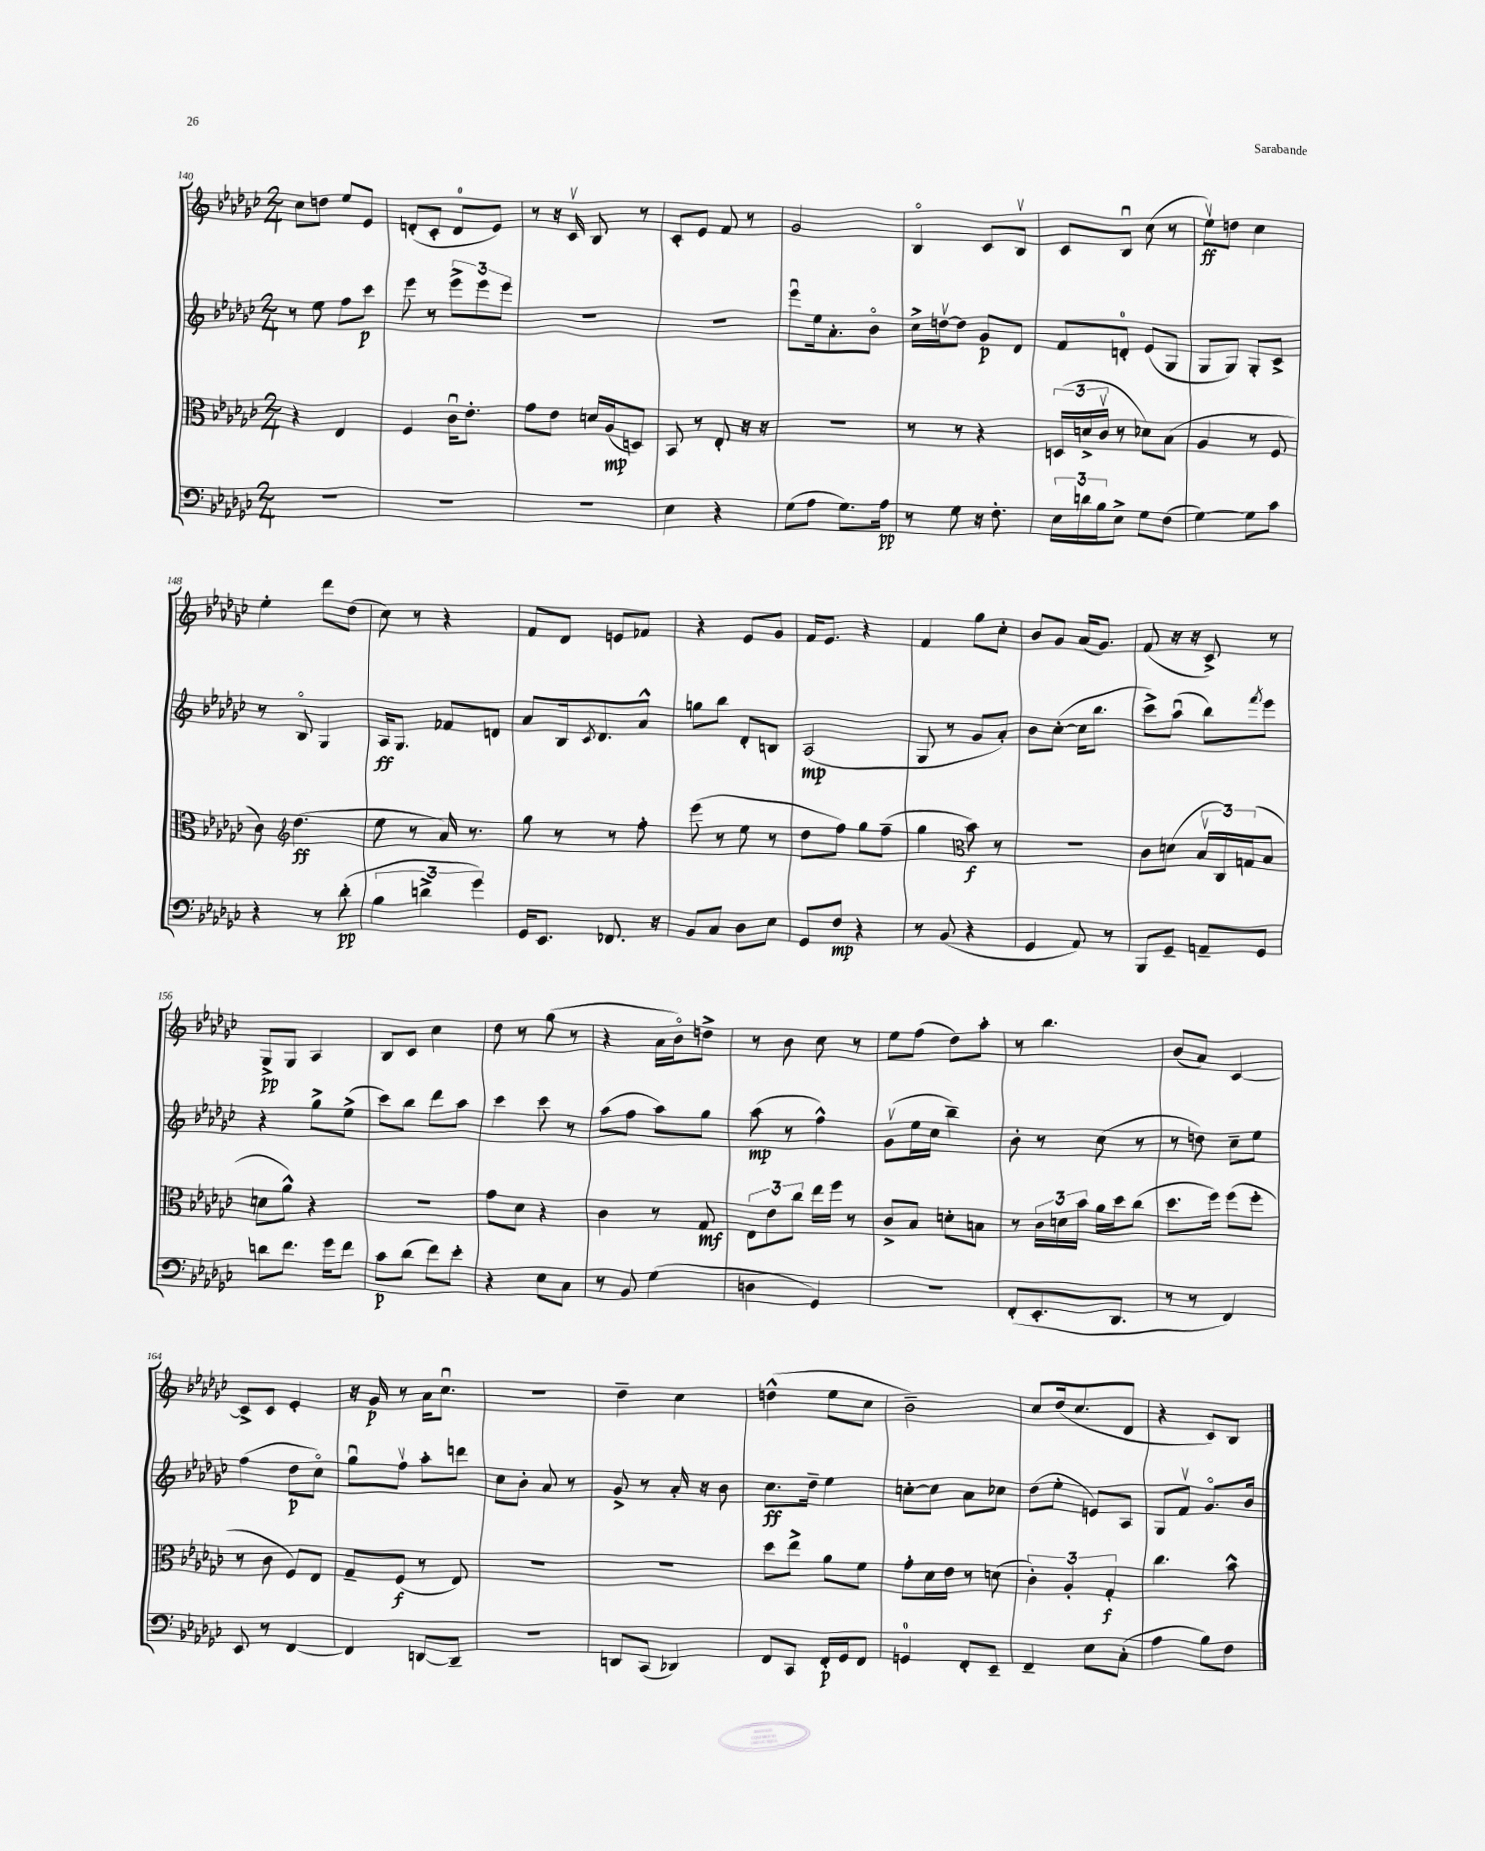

**kern	**kern	**kern	**kern
*staff4	*staff3	*staff2	*staff1
*clefF4	*clefC3	*clefG2	*clefG2
*k[b-e-a-d-g-c-]	*k[b-e-a-d-g-c-]	*k[b-e-a-d-g-c-]	*k[b-e-a-d-g-c-]
*M2/4	*M2/4	*M2/4	*M2/4
2r	4r	8r	8cc-
.	.	8ee-	8dd
.	4E-	8ff	8ee-
.	.	8ccc-	8e-
=	=	=	=
2r	4F	8eee-	(8d'
.	.	8r	8c-'
.	16c-u	12eee-^	8d
.	8.e-'	.	.
.	.	12eee-	.
.	.	.	8e-)
.	.	12eee-	.
=	=	=	=
2r	8g-	2r	8r
.	8e-	.	16r
.	.	.	16c-v
.	16d	.	8B-
.	(16A-	.	.
.	8D)	.	8r
=	=	=	=
4E-	8BB-	2r	8c-'
.	8r	.	8e-
4r	8E-'	.	8f
.	16r	.	8r
.	16r	.	.
=	=	=	=
(8G-	2r	8eee-u	2g-
8A-	.	16ee-	.
.	.	8.a-'	.
8.G-)	.	.	.
.	.	8b-o	.
16A-	.	.	.
=	=	=	=
8r	8r	16cc-^	4B-o
.	.	[16ddv	.
8G-	8r	8dd]	.
16r	4r	8g-	8c-
8.F'	.	.	.
.	.	8d-	8B-v
=	=	=	=
24E-	(24D	8f	8c-
24d	24d^	.	.
24B-	24c-v	.	.
8E-^	8r	8d'	8B-u
8G-	8d-)	(8e-	(8cc-
(8F	(8B-	8G-	8r
=	=	=	=
[4G-)	4A-	8G-	8ee-v)
.	.	8G-)	8dd
8G-]	8r	8G-'	4cc-
8c-	8F	8c-^	.
=	=	=	=
4r	8c-)	8r	4ee-'
*	*clefG2	*	*
.	(4.dd-	8B-o	.
8r	.	4G-	8ddd-
(8d-'	.	.	(8dd-
=	=	=	=
6B-	8ee-	16A-	8cc-)
.	.	8.G-	.
.	8r	.	8r
6d^	.	.	.
.	16a-)	8f-	4r
.	8.r	.	.
6g-)	.	.	.
.	.	8d	.
=	=	=	=
16GG-	8gg-	8a-	8f
8.EE-	.	.	.
.	8r	16B-	8d-
.	.	8qc-	.
.	.	8.d-	.
8.FF-	8r	.	8e
.	8ff'	8a-^^	8f-
16r	.	.	.
=	=	=	=
8BB-	(8eee-	8gg	4r
8C-	8r	8bb-	.
8D-	8ee-	8d-'	8e-
8E-	8r	8B	8g-
=	=	=	=
8GG-	8dd-	(2A-	16f
.	.	.	8.e-
8F	8ff)	.	.
4r	8gg-	.	4r
.	(8ff~	.	.
=	=	=	=
8r	4gg-	8G-	4f
(8BB-	.	8r	.
*	*clefC3	*	*
4r	8b-)	8g-	8gg-
.	8r	8a-')	8cc-'
=	=	=	=
4GG-	2r	8b-	8b-
.	.	([8cc-'	8g-
8AA-)	.	16cc-]	(16a-
.	.	8.bb-	8.g-)
8r	.	.	.
=	=	=	=
8BBB-	8c-	8ccc-^)	(8f
8GG-~	(8d	(8aa-u	16r
.	.	.	16r
8AA~	24B-v	8bb-)	8c-^)
.	24C-)	.	.
.	(24G	.	.
.	.	8qfff	.
8GG-	8B-	8eee-	8r
=	=	=	=
8d	8d	4r	8G-^
8.f	8a-^^)	.	8G-
.	4r	8gg-^	4A-
16g-	.	.	.
8f	.	(8ee-^	.
=	=	=	=
8c-	2r	8ccc-)	8B-
(8d-	.	8bb-	8c-
8f)	.	8ddd-	4cc-
8e-'	.	8aa-	.
=	=	=	=
4r	8g-	4ccc-	8dd-
.	8d-	.	8r
8E-	4r	8ccc-	(8gg-
8C-	.	8r	8r
=	=	=	=
8r	4c-	(8aa-	4r
8BB-	.	8ff	.
(4G-	8r	8aa-)	16a-
.	.	.	16b-o)
.	8G-	8gg-	8dd^
=	=	=	=
4D	12E-	(8aa-	8r
.	12e-	.	.
.	.	8r	8b-
.	12cc-	.	.
4GG-)	16ee-	4ff^^)	8cc-
.	16ff	.	.
.	8r	.	8r
=	=	=	=
2r	8c-^	(8g-v	8ee-
.	8B-	16ee-	(8ff
.	.	16cc-	.
.	8d'	4bb-~)	8dd-)
.	8B	.	8aa-'
=	=	=	=
(8FF'	8r	8b-'	8r
8.EE-'	24c-	8r	4.bb-
.	24d	.	.
.	24b-	.	.
.	16a-	(8cc-	.
8.DD-	16dd-	.	.
.	(8cc-	8r	.
=	=	=	=
8r	8.dd-	8r	(8b-
8r	.	8dd)	8a-)
.	16ff)	.	.
4FF)	(8ff	8cc-~	[4c-
.	8ff'	8ee-	.
=	=	=	=
8EE-	8r	(4ff	8c-^]
8r	8c-	.	8c-
[4FF	8F)	8dd-	4e-'
.	8E-	8cc-o)	.
=	=	=	=
4FF]	8G-~	8gg-u	16r
.	.	.	16g-
.	(8F	8ffv	8r
[8DD	8r	8aa-'	16a-
.	.	.	8.cc-u
8DD~]	8E-)	8ddd	.
=	=	=	=
2r	2r	8cc-	2r
.	.	8b-'	.
.	.	8a-	.
.	.	8r	.
=	=	=	=
8DD	2r	8g-^	4dd-~
(8CC-	.	8r	.
4DD-)	.	16a-'	4cc-
.	.	16r	.
.	.	8b-	.
=	=	=	=
8FF	8dd-	8.cc-	(4dd^^
8CC-	8ee-^	.	.
.	.	16dd-~	.
16FF'	8a-	4ee-	8ee-
16GG-	.	.	.
8FF	8f	.	8cc-
=	=	=	=
4GG	8g-'	[8cc'	2b-~)
.	16d-	8cc]	.
.	16e-	.	.
8FF'	8r	8a-	.
8EE-~	(8d	8cc-	.
=	=	=	=
4FF~	6c-')	(8dd-	8cc-
.	.	8ee-'	(16dd-
.	6A-'	.	.
.	.	.	8.cc-
8E-	.	8e)	.
.	6G-'	.	.
(8C-'	.	8A-	8d-
=	=	=	=
4A-	4.cc-	8G-	4r
.	.	8fv	.
8B-)	.	8.g-o	8c-)
8F	8b-^^	.	8B-
.	.	16b-	.
==	==	==	==
*-	*-	*-	*-
